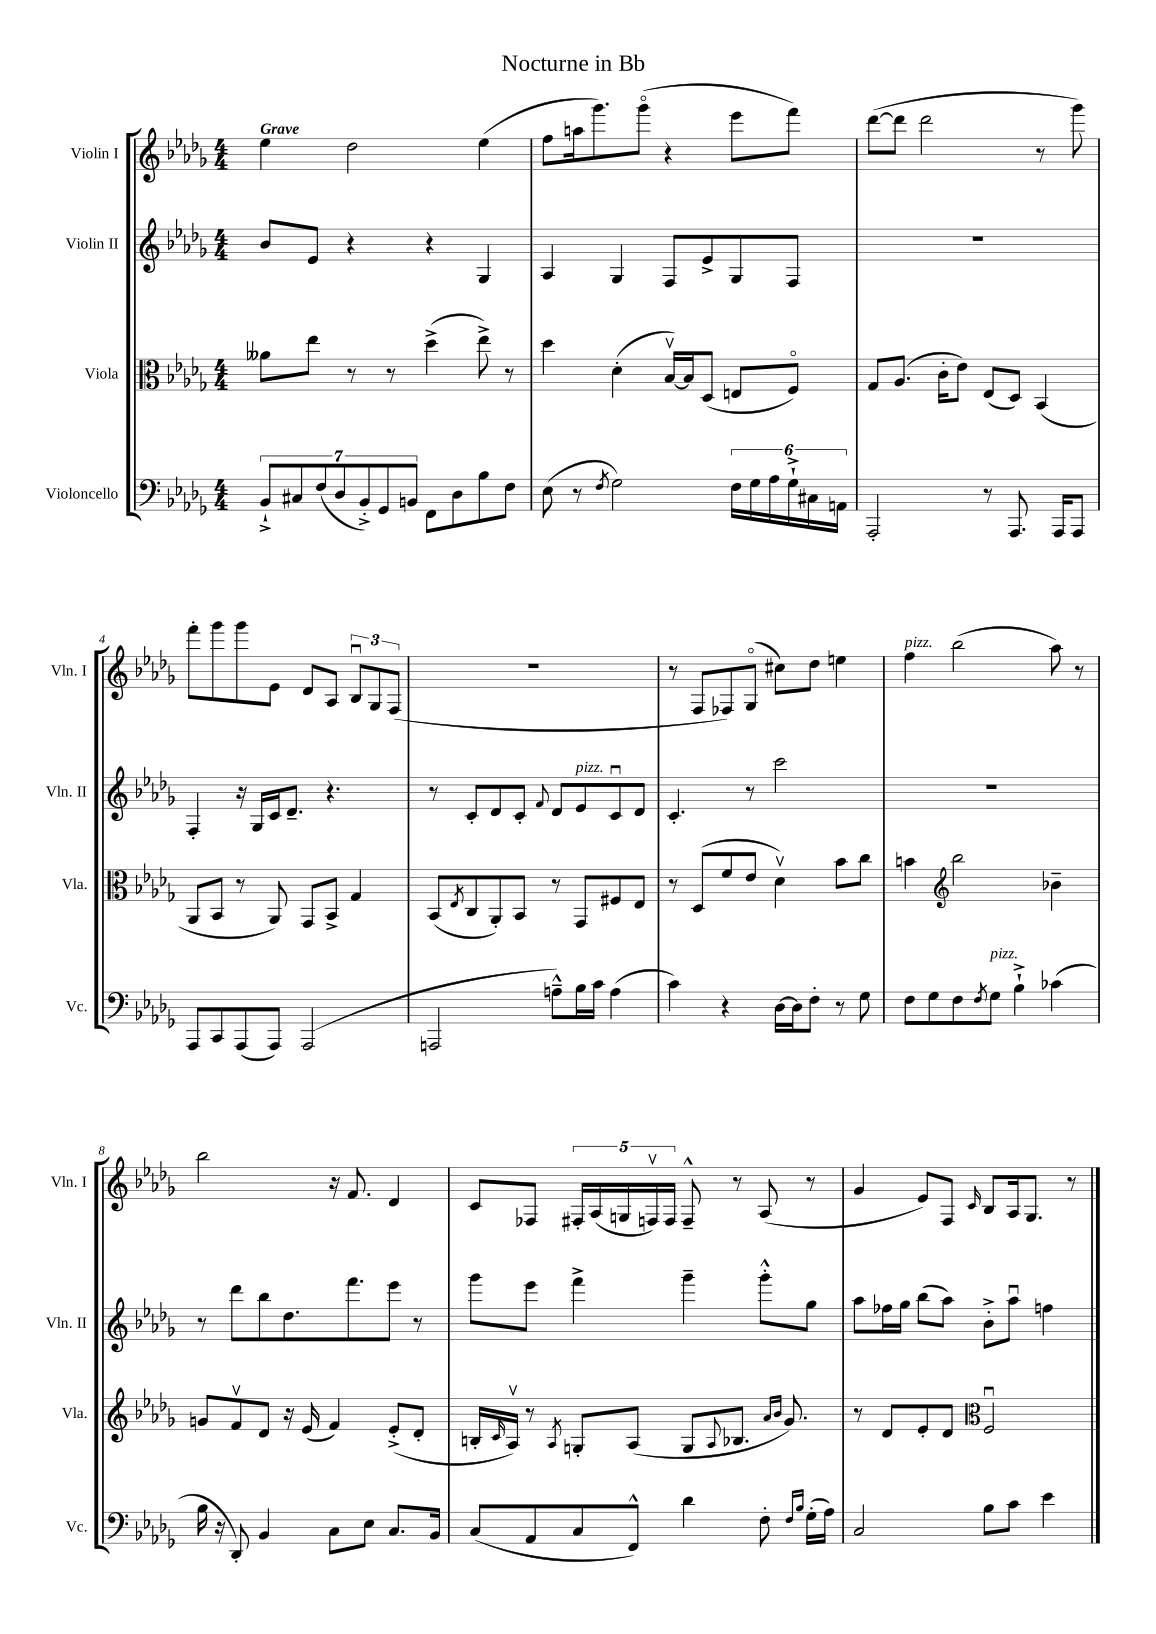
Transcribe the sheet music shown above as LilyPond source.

\header { title = "Nocturne in Bb" }
<<
\new StaffGroup <<
\new Staff = "s0" \with { instrumentName = "Violin I" shortInstrumentName = "Vln. I" } {
    \clef treble \key des \major \numericTimeSignature \time 4/4 \tempo "Grave"
    ees''4 des''2 ees''4( |
    f''8 a''16 ges'''8.) ges'''8\flageolet( r4 ees'''8 f'''8) |
    des'''8~( des'''8 des'''2 r8 ges'''8) |
    f'''8-. ges'''8 ges'''8 ees'8 des'8 aes8 \tuplet 3/2 { bes8\downbow ges8 f8( } |
    R1 |
    r8 f8 fes8) ges8\flageolet( cis''8) des''8 e''4 |
    f''4^\markup { \italic "pizz." } bes''2( aes''8) r8 |
    bes''2 r16 f'8. des'4 |
    c'8 fes8 \tuplet 5/4 { fis16-. aes16( g16 f16\upbow) f16 } f8---^ r8 aes8( r8 |
    ges'4 ees'8) f8 \grace { c'16 } bes8 aes16 ges8. r8 \bar "|." |
}
\new Staff = "s1" \with { instrumentName = "Violin II" shortInstrumentName = "Vln. II" } {
    \clef treble \key des \major \numericTimeSignature \time 4/4
    bes'8 ees'8 r4 r4 ges4 |
    aes4 ges4 f8 ees'8-> ges8 f8 |
    R1 |
    f4-. r16 ges16 c'16 des'8.-- r4. |
    r8 c'8-. des'8 c'8-. \appoggiatura { f'8 } des'8 ees'8^\markup { \italic "pizz." } c'8\downbow des'8 |
    c'4.-. r8 c'''2 |
    R1 |
    r8 des'''8 bes''8 des''8. f'''8. ees'''8 r8 |
    ges'''8 ees'''8 f'''4-> ges'''4-- ges'''8-.-^ ges''8 |
    aes''8 fes''16 ges''16 bes''8( aes''8) bes'8-.-> aes''8\downbow f''4 \bar "|." |
}
\new Staff = "s2" \with { instrumentName = "Viola" shortInstrumentName = "Vla." } {
    \clef alto \key des \major \numericTimeSignature \time 4/4
    aeses'8 ees''8 r8 r8 des''4->( ees''8->) r8 |
    des''4 des'4-.( bes16~\upbow) bes16 des8( e8 f8\flageolet) |
    ges8 aes8.( c'16-. ees'8) ees8( des8) bes,4( |
    aes,8 bes,8 r8 aes,8) ges,8 bes,8-> ges4 |
    bes,8( \acciaccatura { ees8 } c8 aes,8-.) bes,8 r8 ges,8 fis8 ees8 |
    r8 des8( f'8 ees'8 des'4\upbow) bes'8 c''8 |
    b'4 \clef treble bes''2 bes'4-- |
    g'8 f'8\upbow des'8 r16 ees'16( f'4) ees'8-.->( des'8-. |
    b16-. \grace { c'16 } aes16\upbow) r8 \acciaccatura { aes8 } g8-. aes8( g8 \appoggiatura { aes8 } bes8. \grace { aes'16 bes'16 } ges'8.) |
    r8 des'8 ees'8-. des'8 \clef alto f2\downbow \bar "|." |
}
\new Staff = "s3" \with { instrumentName = "Violoncello" shortInstrumentName = "Vc." } {
    \clef bass \key des \major \numericTimeSignature \time 4/4
    \tuplet 7/4 { bes,8-!-> cis8 f8( des8 bes,8-.->) ges,8 b,8 } f,8 des8 bes8 f8 |
    ees8( r8 \acciaccatura { f8 } ges2) \tuplet 6/4 { f16 ges16 aes16 ges16-!-> cis16 a,16 } |
    aes,,2-. r8 aes,,8. aes,,16 aes,,8 |
    aes,,8 c,8 aes,,8( aes,,8) aes,,2( |
    a,,2 a8---^) bes16 c'16 a4( |
    c'4) r4 des16~ des16 f8-. r8 ges8 |
    f8 ges8 f8 \acciaccatura { f8 } ges8^\markup { \italic "pizz." } bes4-!-> ces'4( |
    bes16 r16 des,8-.) bes,4 c8 ees8 c8. bes,16 |
    c8( aes,8 c8 f,8-^) des'4 f8-. \grace { f16 bes16 } ges16-.( aes16) |
    c2 bes8 c'8 ees'4 \bar "|." |
}
>>
>>
